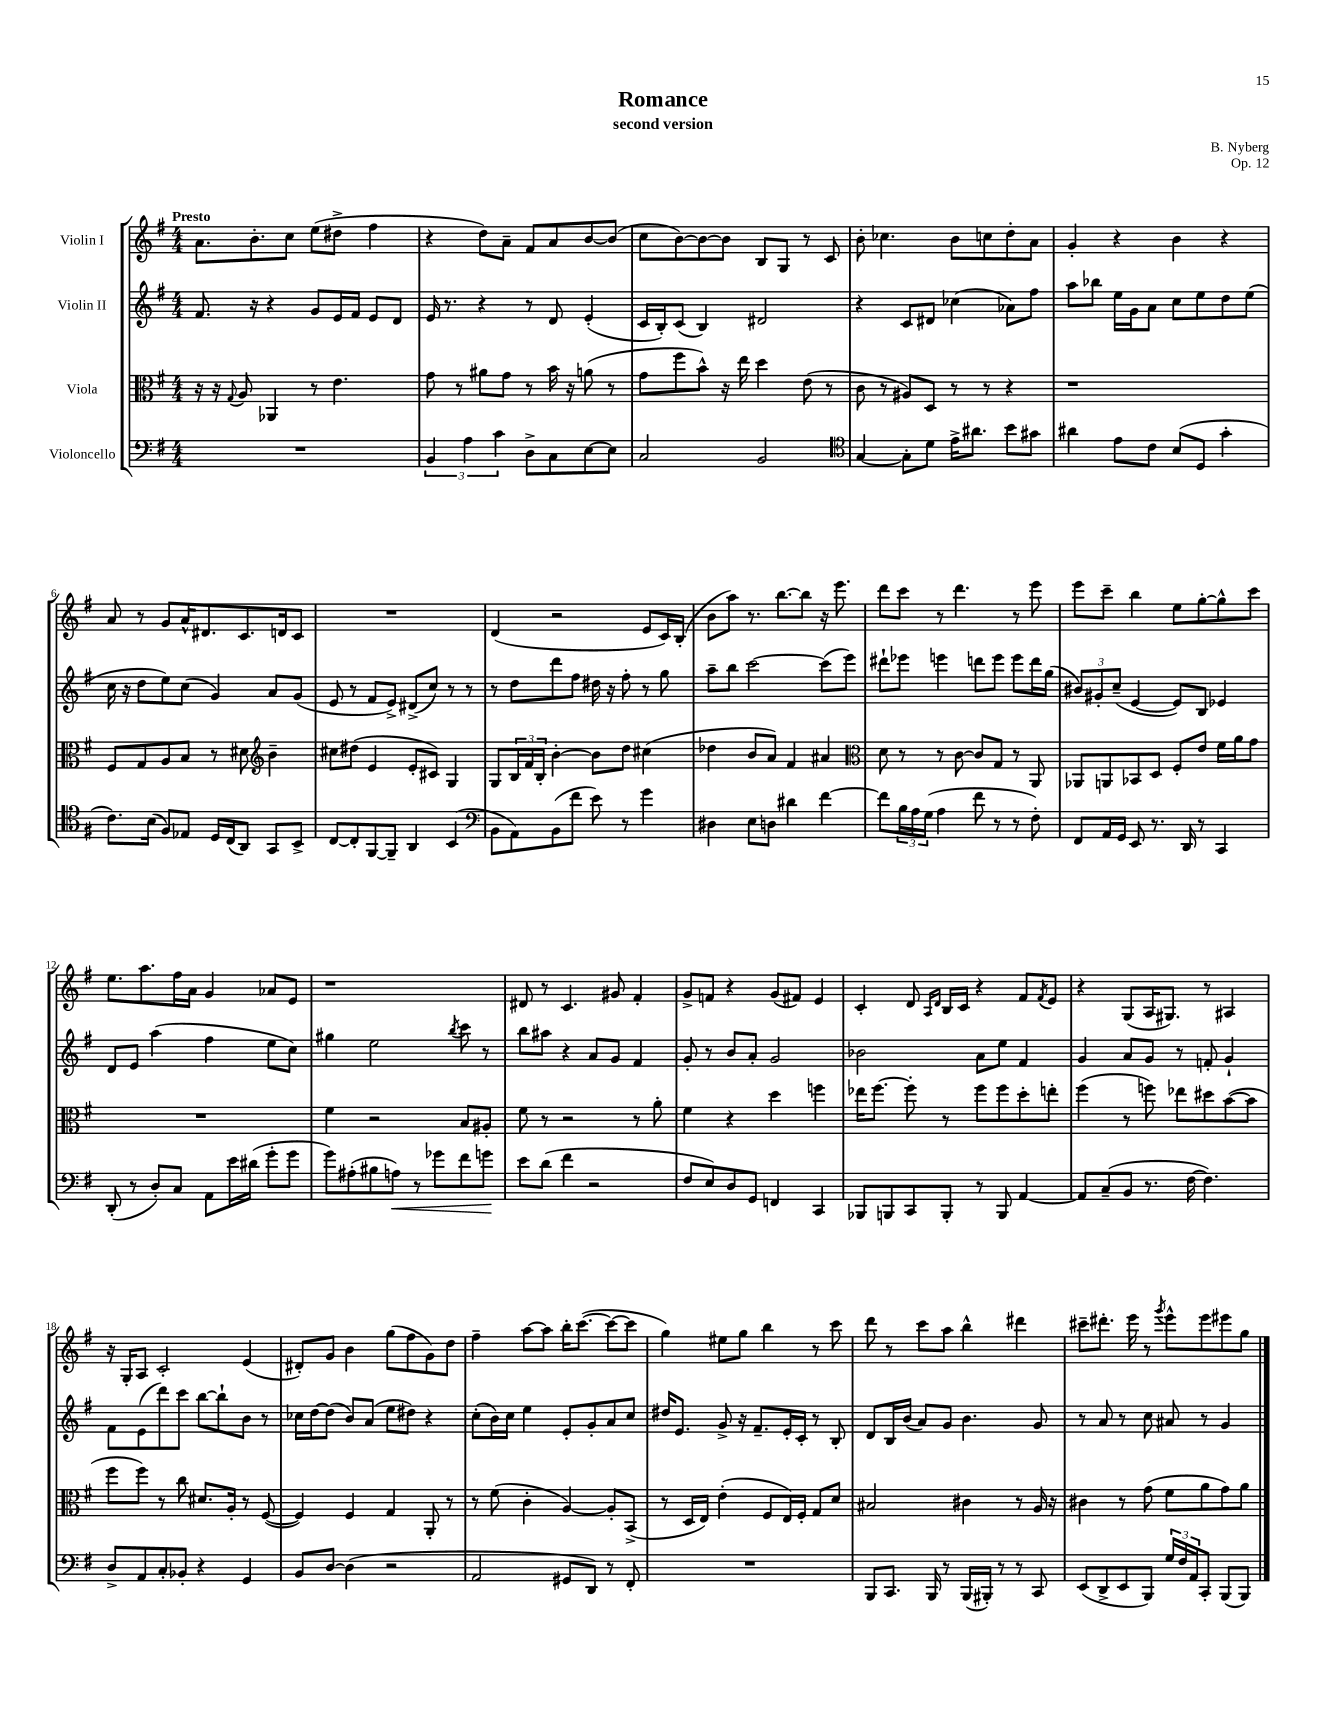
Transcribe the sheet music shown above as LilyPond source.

\header { title = "Romance" composer = "B. Nyberg" subtitle = "second version" opus = "Op. 12" }
<<
\new StaffGroup <<
\new Staff = "s0" \with { instrumentName = "Violin I" } {
    \clef treble \key g \major \numericTimeSignature \time 4/4 \tempo "Presto"
    a'8. b'8.-. c''8 e''8( dis''8-> fis''4 |
    r4 d''8) a'8-- fis'8 a'8 b'8~ b'8( |
    c''8 b'8~) b'8~ b'8 b8 g8 r8 c'8 |
    b'8-. ces''4. b'8 c''8 d''8-. a'8 |
    g'4-. r4 b'4 r4 |
    a'8 r8 g'8 a'16-^ dis'8. c'8. d'16 c'8 |
    R1 |
    d'4( r2 e'8 c'16) b16-.( |
    b'8 a''8) r8. b''8.~ b''8 r16 e'''8. |
    d'''8 c'''8 r8 d'''4. r8 e'''8 |
    e'''8 c'''8-- b''4 e''8 g''8~-. g''8-^ c'''8 |
    e''8. a''8. fis''16 a'16 g'4 aes'8 e'8 |
    r1 |
    dis'8 r8 c'4. gis'8 fis'4-. |
    g'8-> f'8 r4 g'8( fis'8) e'4 |
    c'4-. d'8 \grace { a16 d'16 } b16 c'16 r4 fis'8 \acciaccatura { fis'8 } e'8 |
    r4 g8( a16 gis8.) r8 ais4 |
    r16 g16-. a8 c'2-. e'4( |
    dis'8-.) g'8 b'4 g''8( fis''8 g'8) d''8 |
    fis''4-- a''8~ a''8 b''16-. c'''8.~( c'''8~ c'''8 |
    g''4) eis''8 g''8 b''4 r8 c'''8 |
    d'''8 r8 c'''8 a''8 b''4-^ dis'''4 |
    cis'''8-- dis'''8.-. e'''16 r8 \acciaccatura { g'''8 } e'''8-^ e'''8 eis'''8 g''8 \bar "|." |
}
\new Staff = "s1" \with { instrumentName = "Violin II" } {
    \clef treble \key g \major \numericTimeSignature \time 4/4
    fis'8. r16 r4 g'8 e'16 fis'16 e'8 d'8 |
    e'16 r8. r4 r8 d'8 e'4-.( |
    c'16 b16-.) c'8( b4) dis'2 |
    r4 c'8 dis'8 ces''4( aes'8) fis''8 |
    a''8 bes''8 e''16 g'16 a'8 c''8 e''8 d''8 e''8( |
    c''16 r16 d''8 e''8) c''8( g'4) a'8 g'8( |
    e'8 r8 fis'8 e'8->) dis'8->( c''8) r8 r8 |
    r8 d''8 d'''8 fis''8 dis''16 r16 fis''8-. r8 g''8 |
    a''8-- b''8 c'''2~ c'''8( e'''8) |
    dis'''8-! ees'''8 e'''4 d'''8 e'''8 e'''8 d'''16 g''16( |
    \tuplet 3/2 { bis'8) gis'8-. c''8--( } e'4~ e'8) b8 ees'4 |
    d'8 e'8 a''4( fis''4 e''8 c''8) |
    gis''4 e''2 \acciaccatura { b''8 } c'''8 r8 |
    b''8 ais''8 r4 a'8 g'8 fis'4 |
    g'8-. r8 b'8 a'8-. g'2 |
    bes'2 a'8 e''8 fis'4 |
    g'4 a'8 g'8 r8 f'8-. g'4-! |
    fis'8 e'8( d'''8) c'''8 b''8~ b''8-! b'8 r8 |
    ces''16 d''16~ d''8( b'8) a'8( e''8 dis''8) r4 |
    c''8-.( b'16) c''16 e''4 e'8-. g'8-. a'8 c''8 |
    dis''16 e'8. g'8-> r16 fis'8.-- e'16-. c'16-. r8 b8-. |
    d'8 b16 b'16( a'8) g'8 b'4. g'8 |
    r8 a'8 r8 c''8 ais'8 r8 g'4 \bar "|." |
}
\new Staff = "s2" \with { instrumentName = "Viola" } {
    \clef alto \key g \major \numericTimeSignature \time 4/4
    r16 r16 \appoggiatura { g8 } a8 aes,4 r8 e'4. |
    g'8 r8 ais'8 g'8 r8 b'16 r16 a'8( r8 |
    g'8 fis''8 b'8-^) r16 e''16 d''4 e'8( r8 |
    c'8 r8 ais8) d8 r8 r8 r4 |
    r1 |
    fis8 g8 a8 b8 r8 dis'8 \clef treble b'4-- |
    cis''8 dis''8( e'4 e'8-. cis'8) g4 |
    g8 \tuplet 3/2 { b16 fis'16 b16-. } b'4~-. b'8 d''8 cis''4( |
    des''4 b'8 a'8) fis'4 ais'4 |
    \clef alto d'8 r8 r8 c'8~ c'8 g8 r8 a,8 |
    aes,8 a,8 bes,8 d8 fis8-. e'8 fis'16 a'16 g'8 |
    R1 |
    fis'4 r2 b8 ais8-. |
    fis'8 r8 r2 r8 a'8-. |
    fis'4 r4 d''4 f''4 |
    ees''16 fis''8.~ fis''8-. r8 fis''8 fis''8 d''8-. e''8-. |
    fis''4( r8 f''8) ees''8 dis''8 b'8~( b'8 |
    fis''8 fis''8) r8 c''8 dis'8. a16-. r8 fis8~( |
    fis4) fis4 g4 a,8-. r8 |
    r8 fis'8( c'4-. a4~) a8-. b,8->( |
    r8 d16 e16) e'4-.( fis8 e16) fis16-. g8 d'8 |
    bis2 cis'4 r8 a16 r16 |
    cis'4 r8 g'8( fis'8 a'8 g'8) a'8 \bar "|." |
}
\new Staff = "s3" \with { instrumentName = "Violoncello" } {
    \clef bass \key g \major \numericTimeSignature \time 4/4
    R1 |
    \tuplet 3/2 { b,4 a4 c'4 } d8-> c8 e8~ e8 |
    c2 b,2 |
    \clef tenor g4~ g8-. d'8 e'16-> ais'8. b'8 gis'8 |
    ais'4 e'8 c'8 b8( d8 g'4-. |
    c'8.) b16( fis8) ees8 d16 c16( a,8) g,8 b,8-> |
    c8~ c8-. fis,8~ fis,8-- a,4 b,4( |
    \clef bass b,8 a,8) b,8( fis'8 e'8) r8 g'4 |
    dis4 e8 d8 dis'4 fis'4~ |
    fis'8 \tuplet 3/2 { b16 a16 g16( } a4 fis'8 r8 r8 fis8-.) |
    fis,8 a,16 g,16 e,8 r8. d,16 r8 c,4 |
    d,8-.( r8 d8-.) c8 a,8 e'16 dis'16( g'8-. g'8 |
    g'8) ais8-.( bis8 a8\<) r8 ges'8 fis'8 g'8\! |
    e'8 d'8( fis'4 r2 |
    fis8 e8) d8 g,8 f,4 c,4 |
    bes,,8 b,,8 c,8 b,,8-. r8 b,,8 a,4~ |
    a,8 c8--( b,8 r8. fis16~ fis4.) |
    d8-> a,8 c8-. bes,8-. r4 g,4 |
    b,8 d8~ d4( r2 |
    a,2 gis,8 d,8) r8 fis,8-. |
    R1 |
    b,,8 c,8. b,,16 r8 b,,16( bis,,16-.) r8 r8 c,8 |
    e,8( d,8-> e,8 b,,8) \tuplet 3/2 { g16 fis16 a,16 } c,8-. b,,8( b,,8) \bar "|." |
}
>>
>>
